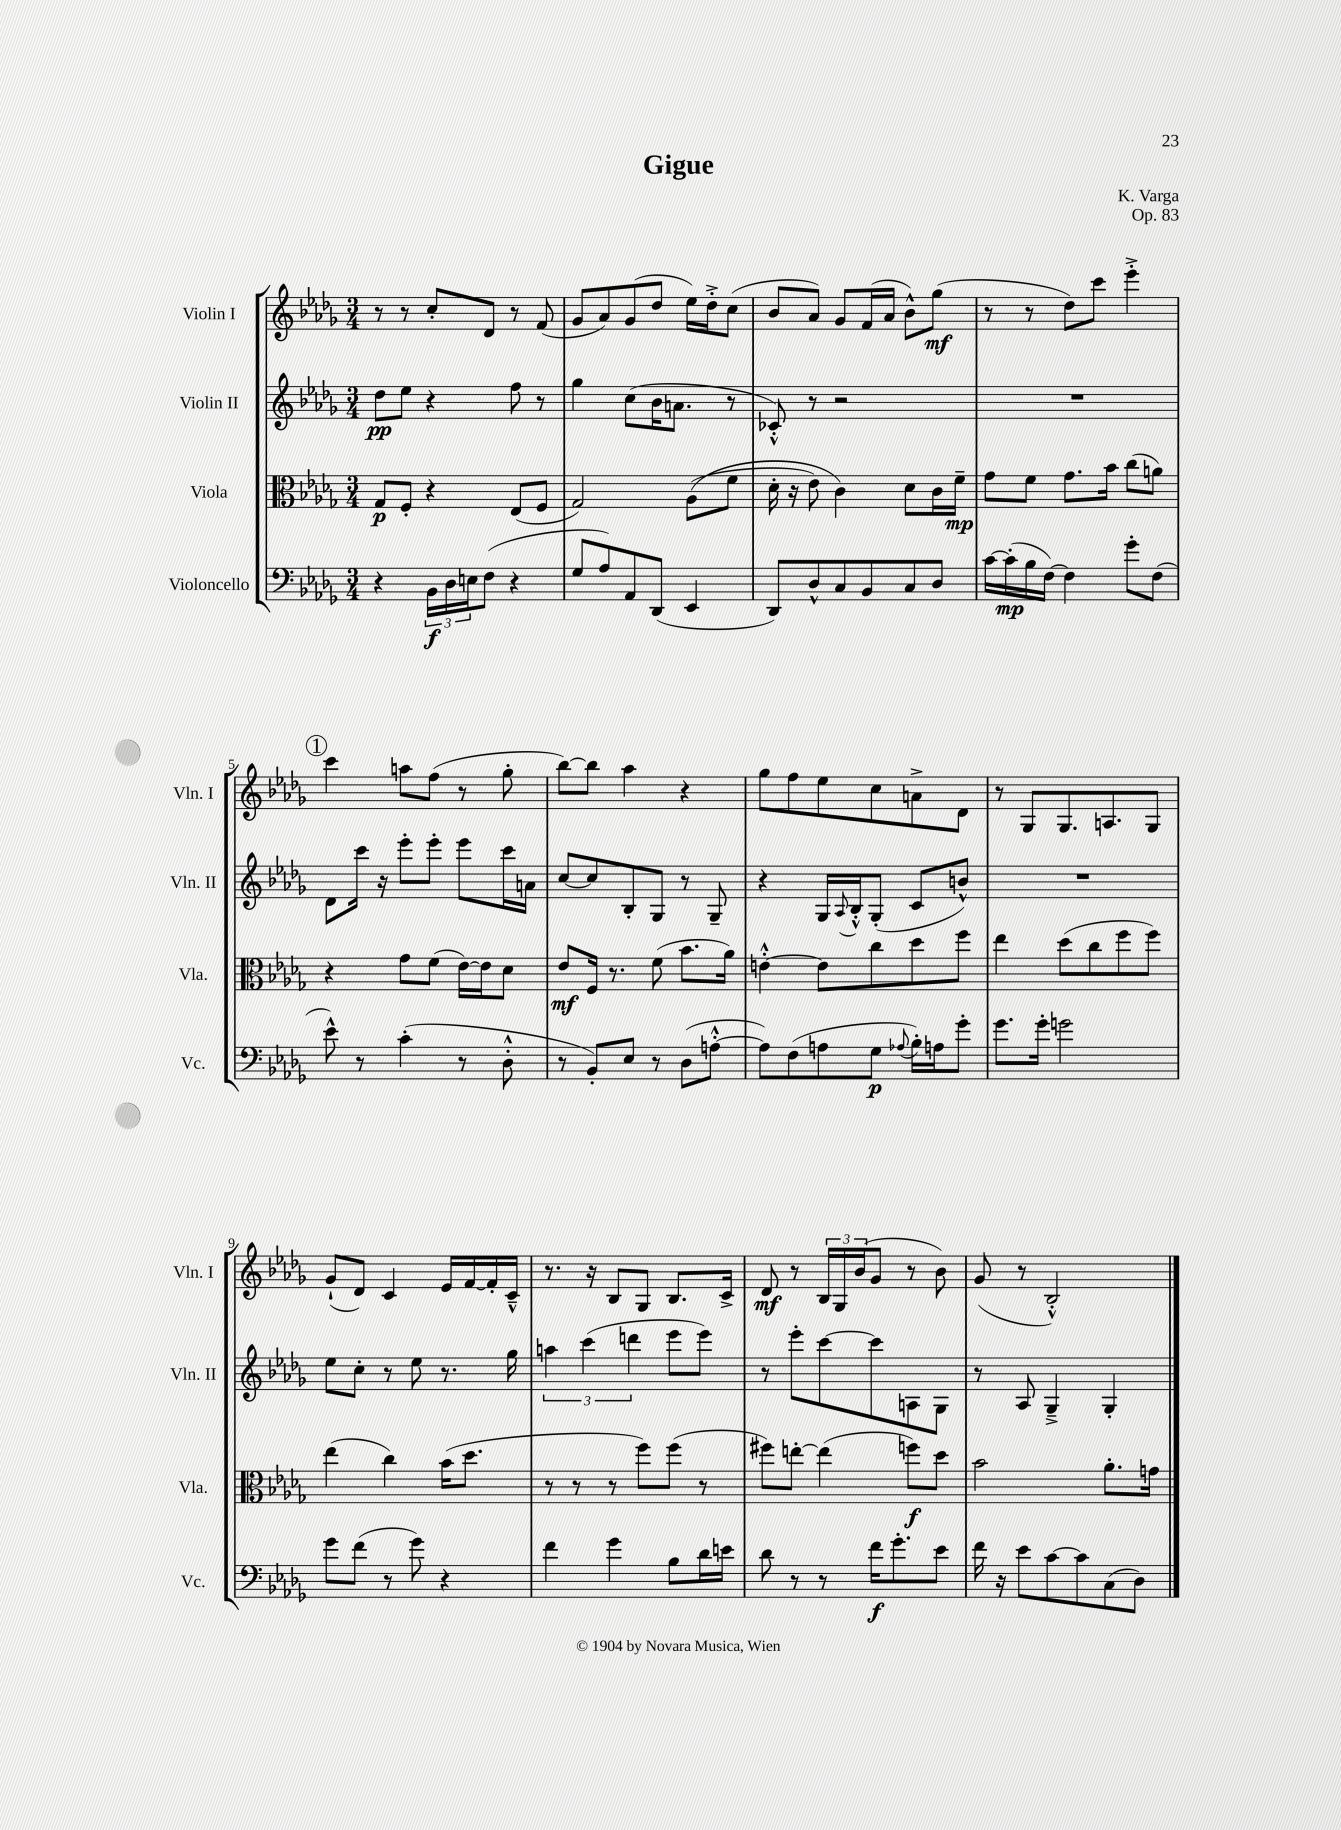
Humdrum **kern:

**kern	**dynam	**kern	**dynam	**kern	**dynam	**kern	**dynam
*part4	*part4	*part3	*part3	*part2	*part2	*part1	*part1
*staff4	*staff4	*staff3	*staff3	*staff2	*staff2	*staff1	*staff1
*I"Violoncello	*	*I"Viola	*	*I"Violin II	*	*I"Violin I	*
*I'Vc.	*	*I'Vla.	*	*I'Vln. II	*	*I'Vln. I	*
*clefF4	*	*clefC3	*	*clefG2	*	*clefG2	*
*k[b-e-a-d-g-]	*	*k[b-e-a-d-g-]	*	*k[b-e-a-d-g-]	*	*k[b-e-a-d-g-]	*
*M3/4	*	*M3/4	*	*M3/4	*	*M3/4	*
=1	=1	=1	=1	=1	=1	=1	=1
4r	.	8G-/L	p	8dd-\L	pp	8r	.
.	.	8F'/J	.	8ee-\J	.	8r	.
24BB-\LL	f	4r	.	4r	.	8cc'/L	.
24D-\	.	.	.	.	.	.	.
24En\J	.	.	.	.	.	.	.
(8F\J	.	.	.	.	.	8d-/J	.
4r	.	(8E-/L	.	8ff\	.	8r	.
.	.	8F/J	.	8r	.	(8f/	.
=2	=2	=2	=2	=2	=2	=2	=2
8G-/L	.	2G-/)	.	4gg-\	.	8g-/L	.
8A-/)	.	.	.	.	.	8a-/)	.
8AA-/	.	.	.	(8cc\L	.	(8g-/	.
(8DD-/J	.	.	.	16b-\K	.	8dd-/J	.
.	.	.	.	8.an\J	.	.	.
4EE-/	.	((8A-\L	.	.	.	16ee-\LL)	.
.	.	.	.	.	.	16dd-'^\J	.
.	.	8f\J	.	8r	.	(8cc\J	.
=3	=3	=3	=3	=3	=3	=3	=3
8DD-/L)	.	16d-'\	.	8c-X'^^/)	.	8b-/L	.
.	.	16r	.	.	.	.	.
8D-^^/	.	8e-\)	.	8r	.	8a-/J)	.
8C/	.	4c\)	.	2r	.	8g-/L	.
8BB-/	.	.	.	.	.	(16f/L	.
.	.	.	.	.	.	16a-/JJ	.
8C/	.	8d-\L	.	.	.	8b-^^\L)	.
8D-/J	.	16c\L	.	.	.	(8gg-\J	mf
.	.	16f~\JJ	mp	.	.	.	.
=4	=4	=4	=4	=4	=4	=4	=4
[16c\LL	.	8g-\L	.	2.r	.	8r	.
(16c'\]	mp	.	.	.	.	.	.
16B-\	.	8f\J	.	.	.	8r	.
[16F\JJ)	.	.	.	.	.	.	.
4F\]	.	8.g-\L	.	.	.	8dd-\L)	.
.	.	.	.	.	.	8ccc\J	.
.	.	16b-\Jk	.	.	.	.	.
8g-'\L	.	(8cc\L	.	.	.	4eee-'^\	.
(8F\J	.	8an\J)	.	.	.	.	.
!!LO:LB:g=z
!!LO:REH:place=s1:t=1
=5	=5	=5	=5	=5	=5	=5	=5
8e-^^\)	.	4r	.	8d-\L	.	4ccc\	.
8r	.	.	.	16ccc\Jk	.	.	.
.	.	.	.	16r	.	.	.
(4c'\	.	8g-\L	.	8eee-'\L	.	8aan\L	.
.	.	(8f\J	.	8eee-'\J	.	(8ff\J	.
8r	.	[16e-\LL)	.	8eee-\L	.	8r	.
.	.	16e-\J]	.	.	.	.	.
8D-'^^\	.	8d-\J	.	16ccc\L	.	8gg-'\	.
.	.	.	.	16an\JJ	.	.	.
=6	=6	=6	=6	=6	=6	=6	=6
8r	.	8e-/L	mf	[8cc/L	.	[8bb-\L)	.
8BB-'/L)	.	16F/Jk	.	8cc/]	.	8bb-\J]	.
.	.	8.r	.	.	.	.	.
8E-/J	.	.	.	8B-'/	.	4aa-\	.
8r	.	(8f\	.	8G-/J	.	.	.
(8D-\L	.	8.b-\L	.	8r	.	4r	.
[8An'^^\J	.	.	.	8G-~/	.	.	.
.	.	16a-\Jk)	.	.	.	.	.
=7	=7	=7	=7	=7	=7	=7	=7
8A\L])	.	[4en'^^\	.	4r	.	8gg-\L	.
(8F\	.	.	.	.	.	8ff\	.
8An\	.	8e\L]	.	16G-/LL	.	8ee-\	.
.	.	.	.	8qqA-/	.	.	.
.	.	.	.	16B-'^^/J	.	.	.
8G-\J	p	8cc\	.	(8G-'/J	.	8cc\	.
8qqA-X/	.	.	.	.	.	.	.
16B-'\LL)	.	8dd-\	.	8c/L	.	8an^\	.
16An\J	.	.	.	.	.	.	.
8g-'\J	.	8ff\J	.	8bn^^/J)	.	8d-\J	.
=8	=8	=8	=8	=8	=8	=8	=8
8.g-\L	.	4ee-\	.	2.r	.	8r	.
.	.	.	.	.	.	8G-/L	.
16g-'\Jk	.	.	.	.	.	.	.
2gn\	.	(8dd-\L	.	.	.	8.G-/	.
.	.	8cc\	.	.	.	.	.
.	.	.	.	.	.	8.An/	.
.	.	8ff\	.	.	.	.	.
.	.	8ff\J)	.	.	.	8G-/J	.
!!LO:LB:g=z
=9	=9	=9	=9	=9	=9	=9	=9
8g-\L	.	(4ee-\	.	8ee-\L	.	(8g-`/L	.
(8f\J	.	.	.	8cc'\J	.	8d-/J)	.
8r	.	4cc\)	.	8r	.	4c/	.
8g-\)	.	.	.	8ee-\	.	.	.
4r	.	(16b-\KL	.	8.r	.	16e-/LL	.
.	.	8.dd-\J	.	.	.	[16f/	.
.	.	.	.	.	.	16f'/]	.
.	.	.	.	16gg-\	.	16c~^^/JJ	.
=10	=10	=10	=10	=10	=10	=10	=10
4f\	.	8r	.	6aan\	.	8.r	.
.	.	8r	.	.	.	.	.
.	.	.	.	(6ccc\	.	.	.
.	.	.	.	.	.	16r	.
4g-\	.	8r	.	.	.	8B-/L	.
.	.	.	.	6dddn\	.	.	.
.	.	8ff\L)	.	.	.	8G-/J	.
8B-\L	.	(8ff\J	.	8eee-\L	.	8.B-/L	.
16d-\L	.	8r	.	8eee-\J)	.	.	.
16en\JJ	.	.	.	.	.	16c^/Jk	.
=11	=11	=11	=11	=11	=11	=11	=11
8d-\	.	8ff#X\L)	.	8r	.	8d-/	mf
8r	.	[8een'\J	.	8eee-'\L	.	8r	.
8r	.	(4ee\]	.	[8ccc\	.	24B-/LL	.
.	.	.	.	.	.	24G-/	.
.	.	.	.	.	.	(24b-/J	.
16f\KL	f	.	.	8ccc\]	.	8g-/J	.
8.g-'\	.	.	.	.	.	.	.
.	.	8ffn\L)	f	8An\	.	8r	.
8e-\J	.	8dd-\J	.	8G-\J	.	8b-\)	.
=12	=12	=12	=12	=12	=12	=12	=12
16f\	.	2b-\	.	8r	.	(8g-/	.
16r	.	.	.	.	.	.	.
8e-\L	.	.	.	8A-/	.	8r	.
[8c\	.	.	.	4G-~^/	.	2B-'^^/)	.
8c\]	.	.	.	.	.	.	.
(8C\	.	8.a-'\L	.	4G-'/	.	.	.
8D-\J)	.	.	.	.	.	.	.
.	.	16gn\Jk	.	.	.	.	.
==	==	==	==	==	==	==	==
*-	*-	*-	*-	*-	*-	*-	*-
